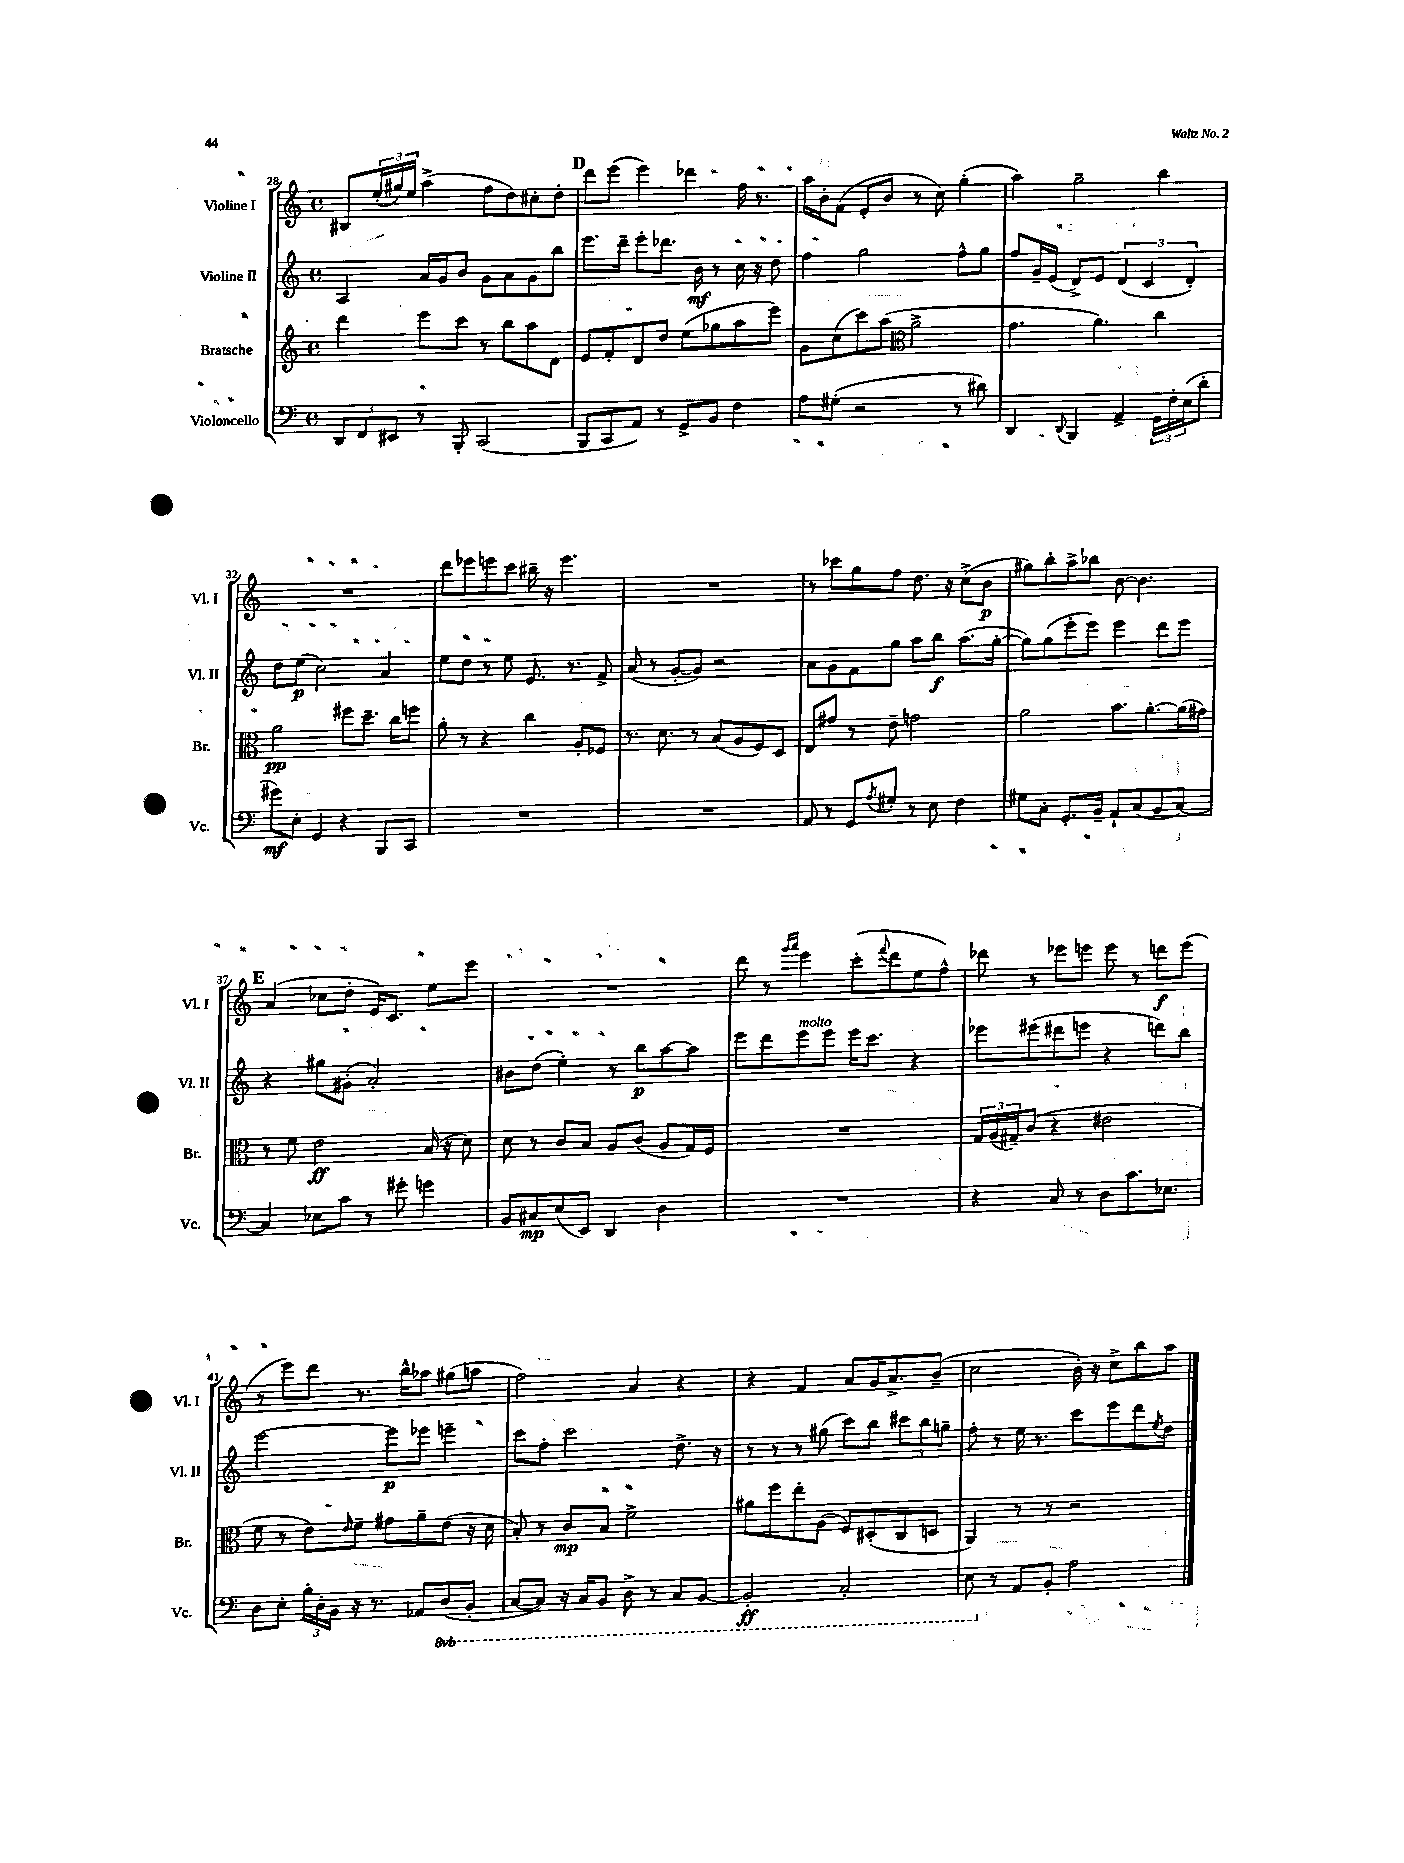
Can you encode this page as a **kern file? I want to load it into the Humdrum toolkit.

**kern	**kern	**kern	**kern
*staff4	*staff3	*staff2	*staff1
*clefF4	*clefG2	*clefG2	*clefG2
*k[]	*k[]	*k[]	*k[]
*M4/4	*M4/4	*M4/4	*M4/4
*met(c)	*met(c)	*met(c)	*met(c)
12DD	4ddd	4A	8B#
12FF	.	.	.
.	.	.	(24ee'
12EE#	.	.	24gg#)
.	.	.	24ee
8r	8eee	16a	(4aa^
.	.	16g	.
8BBB'	8ccc	8b	.
(2CC	8r	8g	8ff
.	8bb	8a	8dd)
.	8aa	8g	8cc#'
.	8d	8bb	8dd'
=	=	=	=
8BBB	8e	8.eee	8ddd
8CC	8f'	.	(8eee
.	.	16ddd~	.
8AA)	8d	8eee'	4eee)
8r	8dd	8.ddd-	.
8GG^	(8ee	.	4ddd-
.	.	16b	.
8BB	8gg-	8r	.
4F	8aa	16cc	16ff
.	.	16r	8.r
.	8eee)	8dd	.
=	=	=	=
8A	8g	4ff	16aa
.	.	.	16b'
(8G#'	(8cc	.	(8f
2r	8ccc)	2gg	8e'
.	(8aa	.	8b
*	*clefC3	*	*
.	2a^	.	8r
.	.	.	8cc)
8r	.	8ff^^	(4gg'
8d#)	.	8gg	.
=	=	=	=
4DD	4.g	8ff	4aa)
.	.	16g~	.
.	.	(16e	.
8qqDD	.	.	.
4BBB	.	8d^)	2gg~
.	4.a)	8e	.
4AA^	.	(6d	.
.	.	6c	.
24GG	4cc	.	4bb
24F'	.	.	.
(24E	.	6d')	.
8d'	.	.	.
=	=	=	=
8g#)	2a	8dd	1r
8E'	.	(8ee	.
4GG	.	2cc)	.
4r	8ff#	.	.
.	8.dd~	.	.
8BBB	.	4a	.
.	16cc	.	.
8CC	8ff	.	.
=	=	=	=
1r	8a'	8ee	8ddd
.	8r	8dd	8eee-
.	4r	8r	8eee
.	.	8ee	8ccc
.	4cc	8.e	16bb#~
.	.	.	16r
.	.	.	4.eee
.	.	8.r	.
.	8A'	.	.
.	8F-	8f^	.
=	=	=	=
1r	8.r	(8a	1r
.	.	8r	.
.	8.d	.	.
.	.	[8g'	.
.	8r	8g])	.
.	(8B	2r	.
.	8A	.	.
.	8F)	.	.
.	8D	.	.
=	=	=	=
8AA	8E	8a	8r
8r	8g#	8g	8ccc-
8GG	8r	8f	8gg
8qA	.	.	.
8G#'	8e~	8gg	8ff
8r	2g	8aa	8.dd
8E	.	8bb	.
.	.	.	16r
4F	.	(8.aa	(8cc^
.	.	.	8b
.	.	[16gg'	.
=	=	=	=
8G#	2a	8gg])	8gg#)
8C'	.	(8gg	8bb'
8.GG'	.	8eee'	8aa^
.	.	8eee)	8bb-
16BB~	.	.	.
8AA`	8.b	4eee	[8b
(8C	.	.	4.b]
.	[8.a'	.	.
8BB	.	8ddd	.
[8C)	(16a]	8eee	.
.	16g#)	.	.
=	=	=	=
4C]	8r	4r	(4a
.	8f	.	.
8E-	2e	8gg#	8cc-
8c	.	(8g#'	8dd'
8r	.	2a')	16e)
.	.	.	8.c
8g#'	.	.	.
4g	(16B	.	8ee
.	16r	.	.
.	8d)	.	8eee
=	=	=	=
8BB	8d	8b#	1r
8C#	8r	(8dd	.
(8E	8c	4ee')	.
8EE)	8B	.	.
4DD	8A	8r	.
.	(8c	8bb	.
4D	8A	[8aa	.
.	16G)	8aa]	.
.	16F	.	.
=	=	=	=
1r	1r	8eee	8ddd
.	.	8ddd	8r
.	.	.	16qqggg
.	.	.	16qqaaa
.	.	8eee	4eee
.	.	8eee	.
.	.	16eee	(8ccc'
.	.	8.ccc	.
.	.	.	8qqfff
.	.	.	8ddd
.	.	4r	8ee
.	.	.	8ff^^)
=	=	=	=
4r	24G	8eee-	8ddd-
.	(24A	.	.
.	24G#~)	.	.
.	(8c	(8eee#	8r
8C	4r	8ddd#	8eee-
8r	.	8eee	8eee
8D	2e#	4r	8eee
8.c	.	.	8r
.	.	8ddd)	8ddd
8.E-	.	.	.
.	.	8bb	(8eee
=	=	=	=
8D	8f	[2eee	8r
8E'	8r	.	8eee)
24B'	8e)	.	8ddd
24D'	.	.	.
24BB	.	.	.
.	16qqe	.	.
16r	8f~	.	8.r
8.r	.	.	.
.	8g#	8eee]	.
.	.	.	16bb^^
8AA-	8a~	8eee-	8aa-
(8DD	(8e	4eee~	(8gg#
8BBB'	16r	.	8aa
.	16d	.	.
=	=	=	=
[8CC	8B')	8ccc	2ff)
8CC])	8r	8ff'	.
16r	8c	2ccc	.
16CC	.	.	.
8BBB	8B	.	.
8DD^	2f^	.	4a
8r	.	.	.
8CC	.	8.dd^	4r
[8BBB	.	.	.
.	.	16r	.
=	=	=	=
2BBB']	8a#	8r	4r
.	8ff	8r	.
.	8ee'	8r	4f
.	(8A	(8gg#	.
2CC'	8F)	8ccc)	8a
.	(8D#'	8bb	16g
.	.	.	8.a^
.	8C	12ccc#	.
.	.	12bb	.
.	8D	.	(8b~
.	.	12gg~	.
=	=	=	=
8EE	4AA)	8ff'	2cc
8r	.	8r	.
8AA	8r	16ee	.
.	.	8.r	.
8BB'	8r	.	.
2A	2r	8ccc	16b')
.	.	.	16r
.	.	8eee	8cc^
.	.	8ddd	8bb
.	.	8qee	.
.	.	8dd	8aa
==	==	==	==
*-	*-	*-	*-
